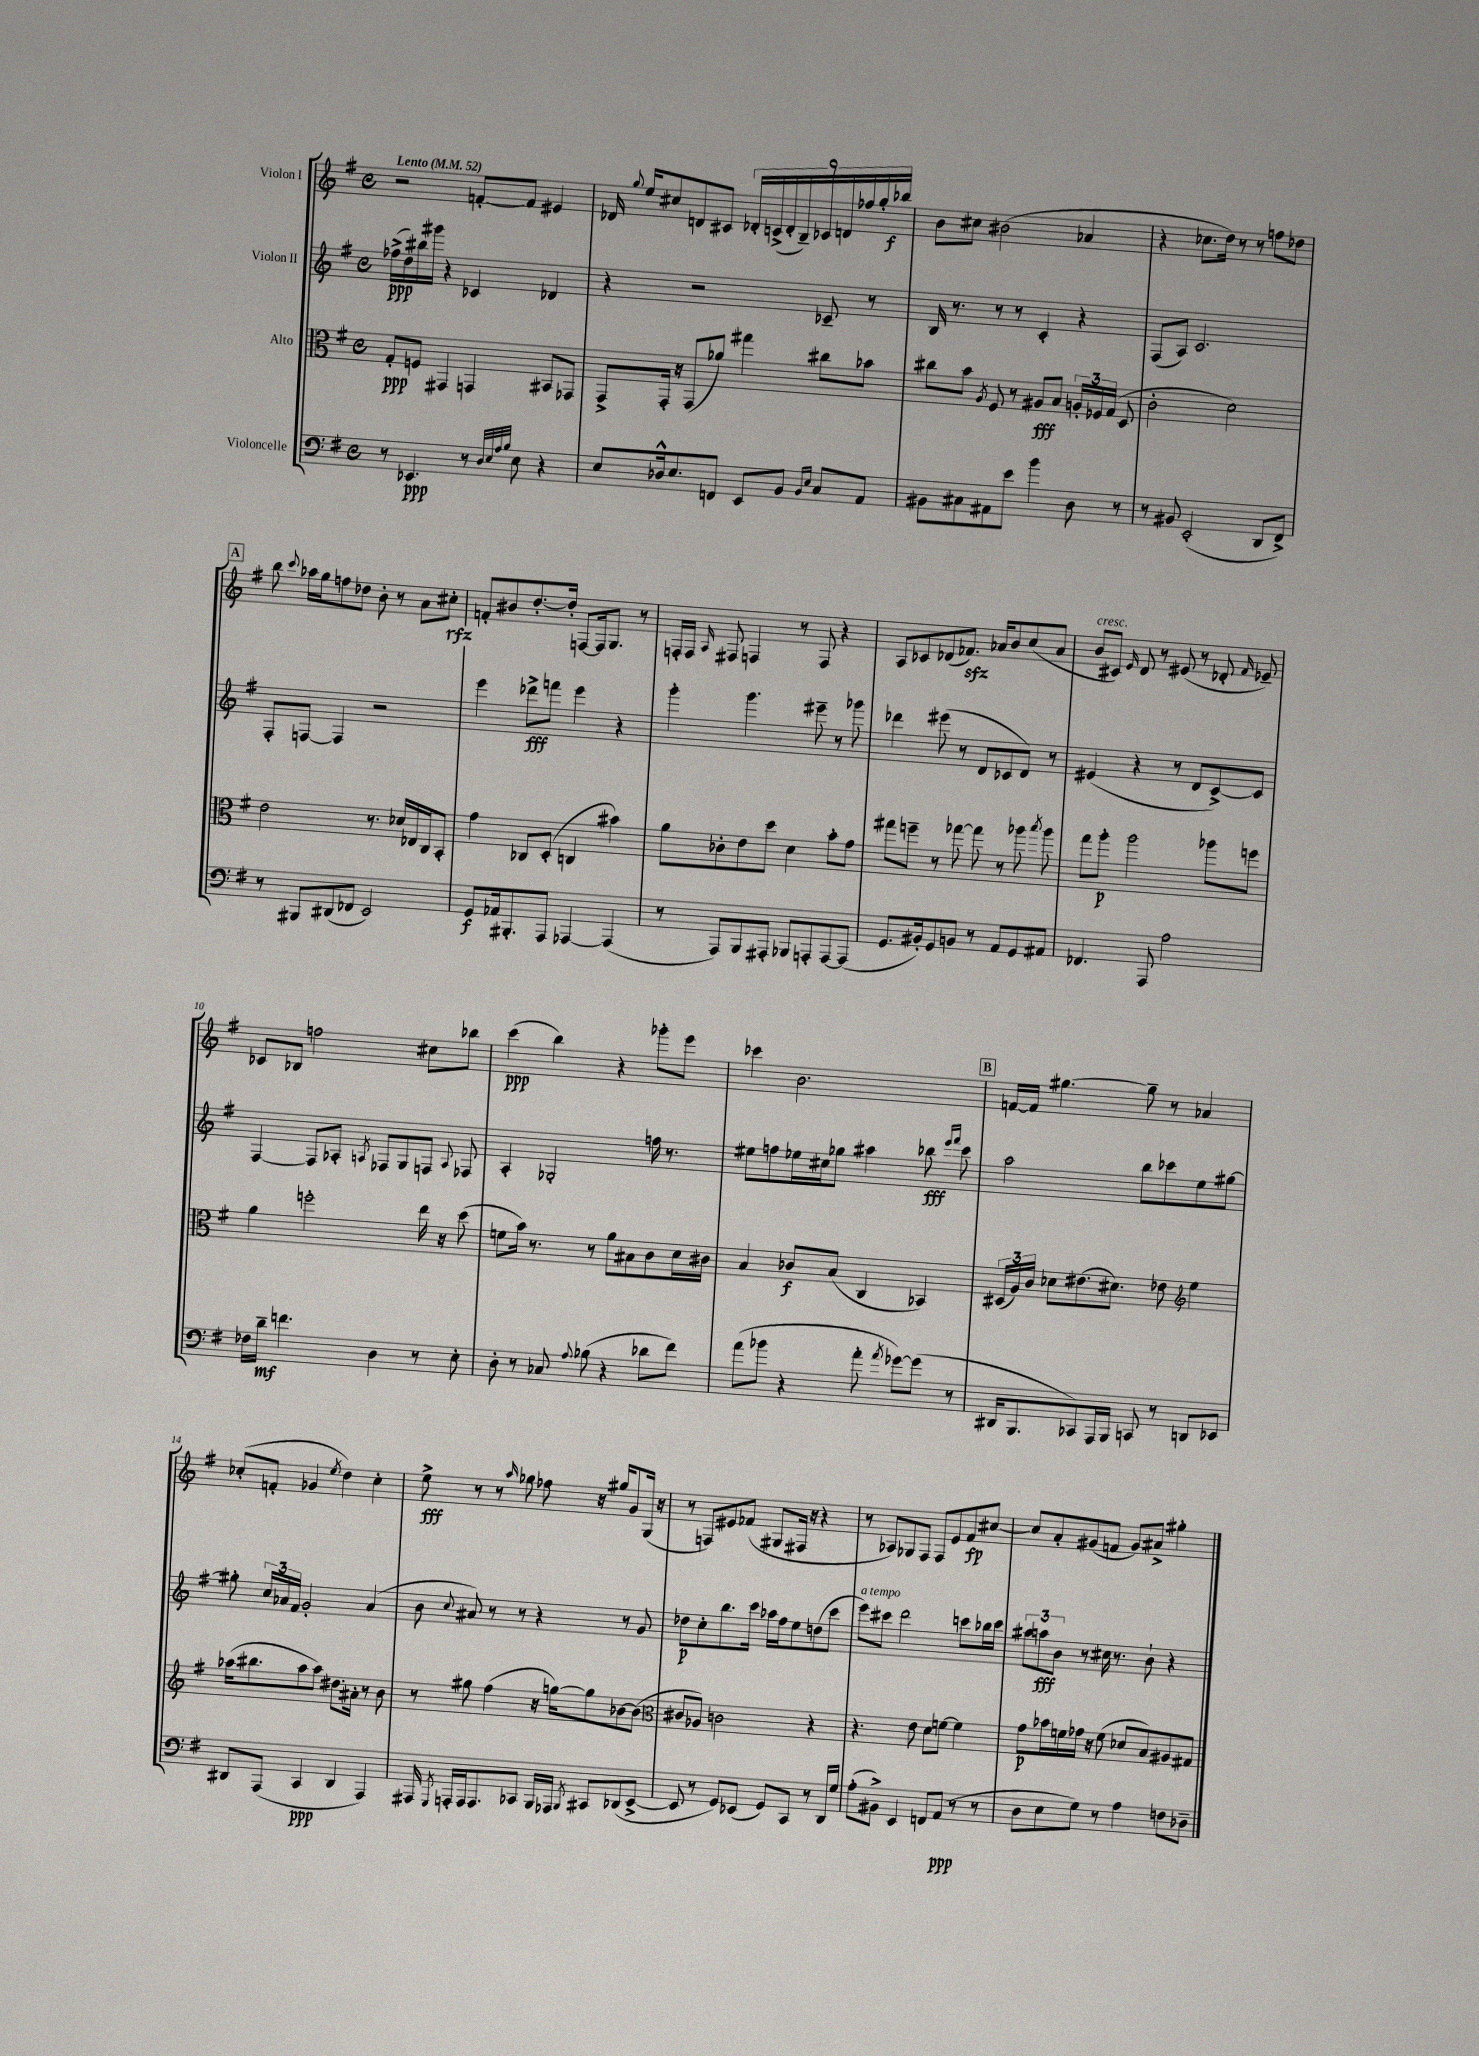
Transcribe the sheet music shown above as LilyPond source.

<<
\new StaffGroup <<
\new Staff = "s0" \with { instrumentName = "Violon I" } {
    \clef treble \key g \major \defaultTimeSignature \time 4/4 \tempo "Lento" 4 = 52
    \autoBeamOff r2 f'8[~-. f'8] eis'4 |
    des'16 \appoggiatura { g''8 } e''16[ cis''8 d'8 cis'8] \tuplet 9/8 { des'16[-. c'16->( des'16-. b16--) ces'16 d'16 fes''16 g''16-. bes''16]\f } |
    b'8[ cis''8] bis'2( aes'4 |
    r4 ces''8.[ d''16]) r8 r8 f''8[ des''8] |
    \mark \markup { \box "A" } b''8 \appoggiatura { c'''8 } aes''16[ g''16 f''8 des''8] b'8-. r8 a'8[ cis''8]-.\rfz |
    f'8[-. bis'8 d''8.~-. d''16]-. f8[~ f16 g8.] r8 |
    f16[-. f16] \grace { a16 } fis8 f4 r8 f8 r4 |
    a8[ ces'8 des'8( fes'8.]\sfz) aes'16[ b'8 c''8( aes'8] |
    b'8[^\markup { \italic "cresc." } cis'8]) \grace { e'16 } d'8 r8 eis'8( r8 des'8-. \grace { fis'16 } ees'8--) |
    ces'8[ bes8] f''2 cis''8[ bes''8] |
    c'''4\ppp( b''4) r4 ges'''8[-. e'''8] |
    ces'''4 b'2. |
    \mark \markup { \box "B" } f'16[~ f'16] gis''4.~ gis''8-- r8 aes'4 |
    ces''8[-.( f'8]-. ges'4 \acciaccatura { e''8 } d''4) ces''4-. |
    e''8->\fff r8 r8 \grace { a''16 } ges''8 fes''8 r16 gis''16[ g'8 g16]( r16 |
    r8 f8[) eis'8 fes'8]( gis8[ fis16] r16 r4 |
    r8 aes8[) ges8 fis8] fis8[ e'8 fis'8\fp cis''8]~ |
    cis''8[ a'8-. gis'8( f'8] gis'8[) ais'8]-> gis''4-. \bar "|." |
}
\new Staff = "s1" \with { instrumentName = "Violon II" } {
    \clef treble \key g \major \defaultTimeSignature \time 4/4
    \autoBeamOff fes''16[->\ppp( d''16) bis''16 gis'''16] r4 ces'4 des'4 |
    r4 r2 ces'8-- r8 |
    b16 r8. r8 r8 c'4-. r4 |
    fis8[( a8]) c'2. |
    \mark \markup { \box "A" } fis8[-. f8]~ f4 r2 |
    e'''4 des'''8[->\fff f'''8] e'''4 r4 |
    g'''4-. g'''4. eis'''8-- r8 ges'''8 |
    des'''4 eis'''8( r8 d'8[ ces'8 d'8]) r8 |
    eis'4( r4 r8 d'8[ c'8~->) c'8] |
    fis4~ fis8[ aes8]-. \acciaccatura { a8 } fes8[ g8 f8] \appoggiatura { a8 } fes8 |
    a4-. ges2-. f''16 r8. |
    eis''8[ f''8 ees''16 cis''16 ges''8] ais''4 bes''8\fff \grace { e'''16[ fis'''16] } c'''8 |
    \mark \markup { \box "B" } a''2 b''8[ ces'''8 e''8 gis''8]~ |
    gis''8-. \tuplet 3/2 { c''16[ aes'16 fis'16] } g'2-. aes'4( |
    b'8 \appoggiatura { c''8 } ais'8) r8 r8 r4 r8 g'8 |
    des''8[\p c''8-. b''8. c'''16] aes''16[ fis''16 e''8 d''8( c'''8] |
    e'''8[^\markup { \italic "a tempo" }) cis'''8] d'''2 c'''8[ bes''16 c'''16] |
    \tuplet 3/2 { ais''8[ a''8\fff b'8] } r8 cis''16 r8. b'8-! r4 \bar "|." |
}
\new Staff = "s2" \with { instrumentName = "Alto" } {
    \clef alto \key g \major \defaultTimeSignature \time 4/4
    \autoBeamOff g8[-.\ppp f8] gis,4 g,4 bis,8[ ges,8] |
    g,8[-> g,16]-. r16 g,8[( aes'8]) gis''4 cis''8[ bes'8] |
    cis''8[ b'8] \acciaccatura { a8 } fis8 r8 ais8[\fff b8] \tuplet 3/2 { a16[-. fes16 g16]( } d8 |
    c'2-. d'2) |
    \mark \markup { \box "A" } e'2 r8. des'16[ ees16 c16 b,8]-. |
    g'4 ces8[ d8]-.( c4 bis'4) |
    a'8[ ces'8-. e'8 d''8] d'4 b'8[-. g'8] |
    gis''8[ f''8]-- r8 ges''8~ ges''8 r8 aes''8 \acciaccatura { b''8 } aes''8 |
    g''8[ a''8]-.\p a''2 aes''8[ f''8] |
    a'4 f''2-. e''16 r16 d''8( |
    f'8[ b'16]) r8. r8 a'8[ bis8 c'8 d'16 cis'16] |
    b4 ces'8[\f b8]( c4 bes,4) |
    \mark \markup { \box "B" } \tuplet 3/2 { dis16[( a16) c'16] } des'8[ eis'8.( dis'8.]) ees'8 \clef treble e''4 |
    aes''16[( bis''8. aes''8 aes''8]) dis''8.[ ais'16]-. r8 b'8 |
    r8 gis''8 fis''4( r16 g''16[~) g''8 bes'8~ bes'8]( |
    \clef alto cis'8[ aes8]) c'2 r4 |
    r4. e'8 d'8[ f'8]~ f'4 |
    g'8[\p bes'16 f'16 ges'16] r16 f'8( des'8[ b8) ais8 gis8] \bar "|." |
}
\new Staff = "s3" \with { instrumentName = "Violoncelle" } {
    \clef bass \key g \major \defaultTimeSignature \time 4/4
    \autoBeamOff r8 ees,4.\ppp r8 \grace { d32[ e32 a32 b32] } e8 r4 |
    e8[ des16-^ e8. f,8] e,8[ b,8] \grace { b,16[ e16] } c8[ a,8] |
    bis,8[ cis8 ais,8 e'8] b'4 d8 r8 |
    r8 bis,8 e,2-.( d,8[ fis,8]->) |
    \mark \markup { \box "A" } r8 bis,,8[ dis,8( fes,8] e,2) |
    g,8[\f aes,16 bis,,8.-. a,,8] aes,,4~ aes,,4( |
    r8 a,,8[) b,,8 ais,,8]-. bes,,8[ a,,8-. a,,8~ a,,8]( |
    g,8.[ bis,16-.) g,8 b,8] r8 a,8[ g,8 ais,8] |
    fes,4. a,,8 a2 |
    fes16[ d'16]--\mf f'4. d4 r8 e8-. |
    d8-. r8 ces8 \appoggiatura { a8 } bes8( r4 des'8[ fis'8]) |
    a'8[( bes'8] r4 a'8-. \acciaccatura { a'8 } ges'8[~) ges'8]( r8 |
    \mark \markup { \box "B" } dis,16[ b,,8. ces,8) a,,16 b,,16] c,8 r8 d,8[ ees,8] |
    dis,8[ a,,8]( c,4\ppp dis,4 a,,4) |
    ais,,16 \acciaccatura { g,,8 } a,,16[-. a,,16 a,,8. ces,8] b,,16[ aes,,16] \acciaccatura { b,,8 } cis,8[ des,8( e,8]~-> |
    e,8 r8 g,8[) ees,8]( g,8[) c,8] r8 d,16[ g16] |
    a8[-.( bis,8]->) e,4 f,8[ a,8]\ppp( r8 r8 |
    d8[ e8 g8]) r8 a4 f8[ des8]-- \bar "|." |
}
>>
>>
